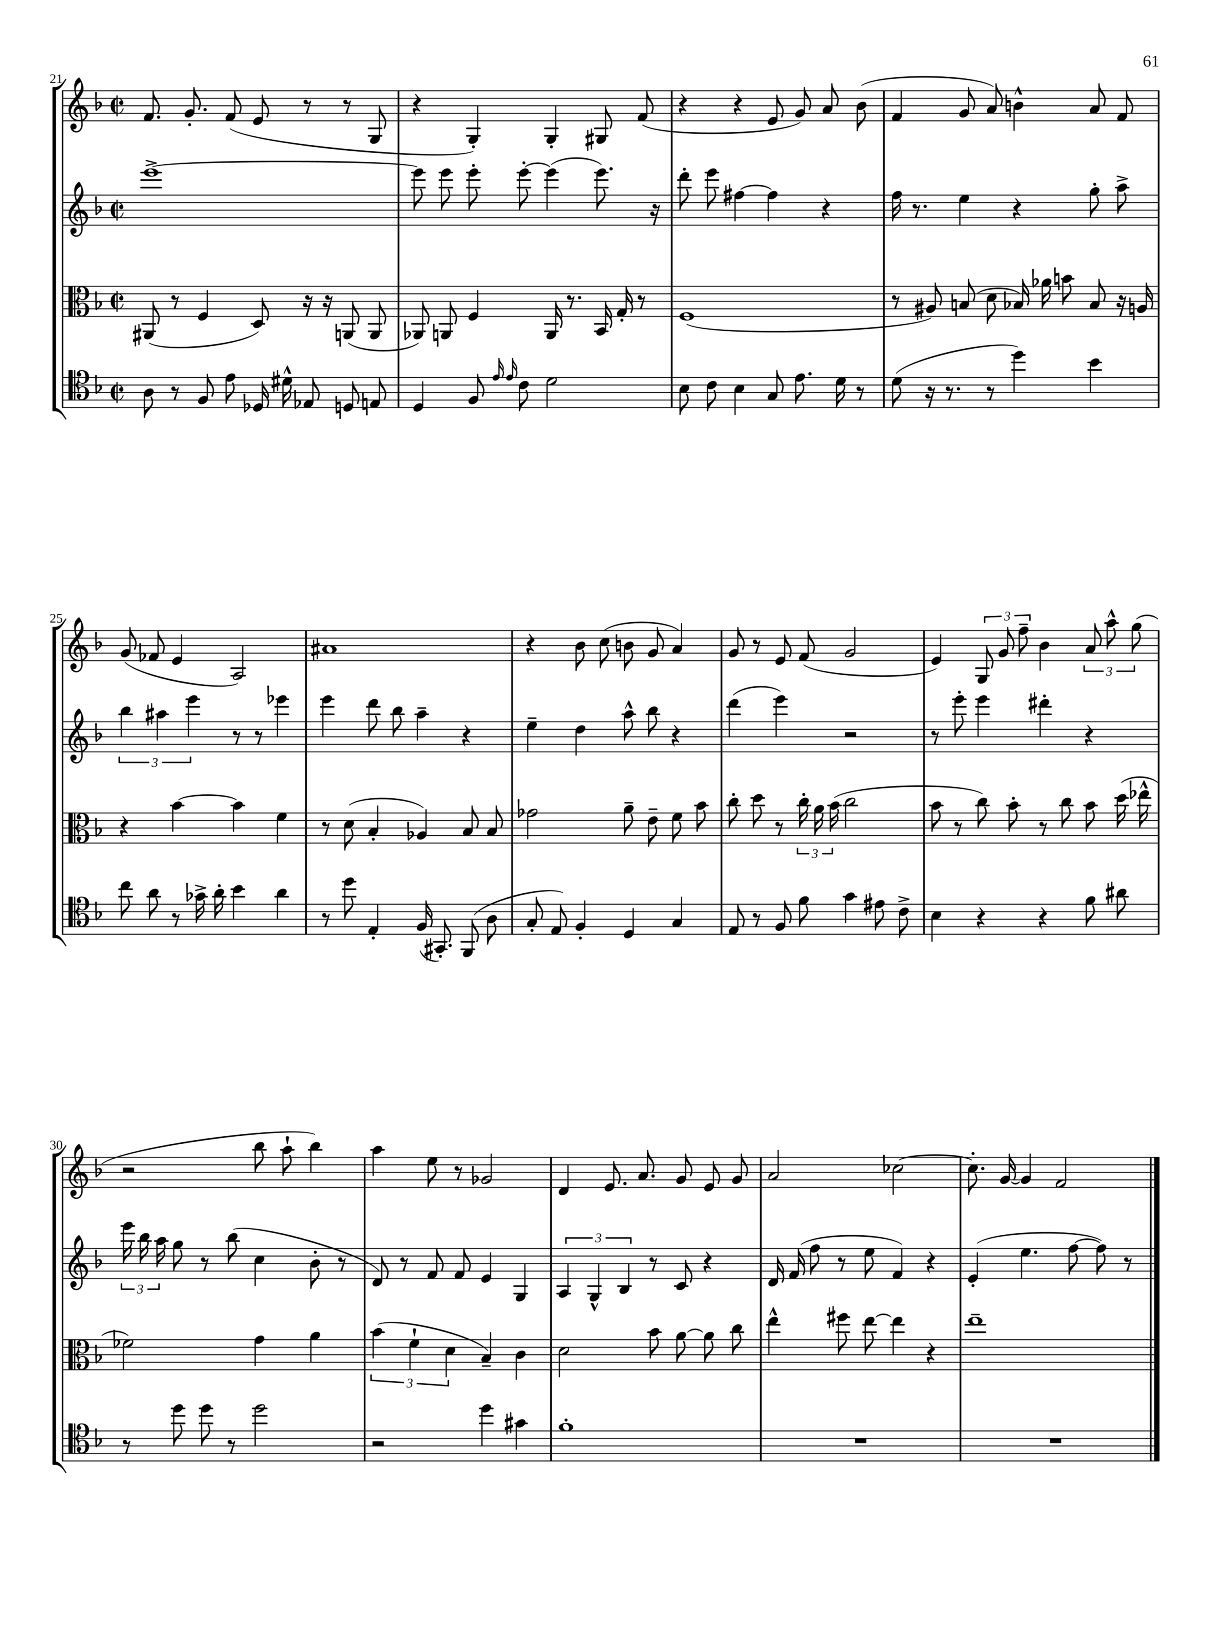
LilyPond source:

<<
\new StaffGroup <<
\new Staff = "s0" {
    \clef treble \key f \major \defaultTimeSignature \time 2/2
    \autoBeamOff f'8. g'8.-. f'8( e'8 r8 r8 g8 |
    r4 g4-.) g4-. gis8 f'8( |
    r4 r4 e'8 g'8) a'8 bes'8( |
    f'4 g'8 a'8) b'4-^ a'8 f'8 |
    g'8( fes'8 e'4 a2) |
    ais'1 |
    r4 bes'8 c''8( b'8 g'8 a'4) |
    g'8 r8 e'8 f'8( g'2 |
    e'4) \tuplet 3/2 { g8 g'8 f''8-- } bes'4 \tuplet 3/2 { a'8 a''8-^ g''8( } |
    r2 bes''8 a''8-! bes''4) |
    a''4 e''8 r8 ges'2 |
    d'4 e'8. a'8. g'8 e'8 g'8 |
    a'2 ces''2~ |
    ces''8.-. g'16~ g'4 f'2 \bar "|." |
}
\new Staff = "s1" {
    \clef treble \key f \major \defaultTimeSignature \time 2/2
    \autoBeamOff e'''1~-> |
    e'''8 e'''8 e'''8-. e'''8~-. e'''4( e'''8.) r16 |
    d'''8-. e'''8 fis''4~ fis''4 r4 |
    f''16 r8. e''4 r4 g''8-. a''8-> |
    \tuplet 3/2 { bes''4 ais''4 e'''4 } r8 r8 ees'''4 |
    e'''4 d'''8 bes''8 a''4-- r4 |
    e''4-- d''4 a''8-^ bes''8 r4 |
    d'''4( e'''4) r2 |
    r8 e'''8-. e'''4 dis'''4-. r4 |
    \tuplet 3/2 { e'''16 bes''16 a''16 } g''8 r8 bes''8( c''4 bes'8-. r8 |
    d'8) r8 f'8 f'8 e'4 g4 |
    \tuplet 3/2 { a4 g4-^ bes4 } r8 c'8 r4 |
    d'16 f'16( f''8 r8 e''8 f'4) r4 |
    e'4-.( e''4. f''8~ f''8) r8 \bar "|." |
}
\new Staff = "s2" {
    \clef alto \key f \major \defaultTimeSignature \time 2/2
    \autoBeamOff ais,8( r8 f4 d8) r16 r16 a,8( a,8 |
    aes,8) a,8 f4 a,16 r8. bes,16 g16-. r8 |
    f1( |
    r8 ais8) b8( d'8 bes16) aes'16 b'8 bes8 r16 a16 |
    r4 bes'4~ bes'4 f'4 |
    r8 d'8( bes4-. aes4) bes8 bes8 |
    ges'2 a'8-- e'8-- f'8 bes'8 |
    c''8-. d''8 r8 \tuplet 3/2 { c''16-. a'16 bes'16( } c''2 |
    bes'8 r8 c''8) bes'8-. r8 c''8 bes'8 d''16( ees''16-^ |
    fes'2) g'4 a'4 |
    \tuplet 3/2 { bes'4( f'4-! d'4 } bes4--) c'4 |
    d'2 bes'8 a'8~ a'8 c''8 |
    e''4-^ fis''8 e''8~ e''4 r4 |
    e''1-- \bar "|." |
}
\new Staff = "s3" {
    \clef tenor \key f \major \defaultTimeSignature \time 2/2
    \autoBeamOff a8 r8 f8 e'8 des16 dis'16-^ ees8 d8 e8 |
    d4 f8 \grace { e'16 e'16 } c'8 d'2 |
    bes8 c'8 bes4 g8 e'8. d'16 r8 |
    d'8( r16 r8. r8 d''4) bes'4 |
    c''8 a'8 r8 ges'16-> a'16-. bes'4 a'4 |
    r8 d''8 e4-. f16( gis,8.-.) f,8( a8 |
    g8-. e8) f4-. d4 g4 |
    e8 r8 f8 f'8 g'4 eis'8 c'8-> |
    bes4 r4 r4 f'8 ais'8 |
    r8 d''8 d''8 r8 d''2 |
    r2 d''4 gis'4 |
    f'1-. |
    R1 |
    R1 \bar "|." |
}
>>
>>
\layout { \context { \Score currentBarNumber = #21 } }
